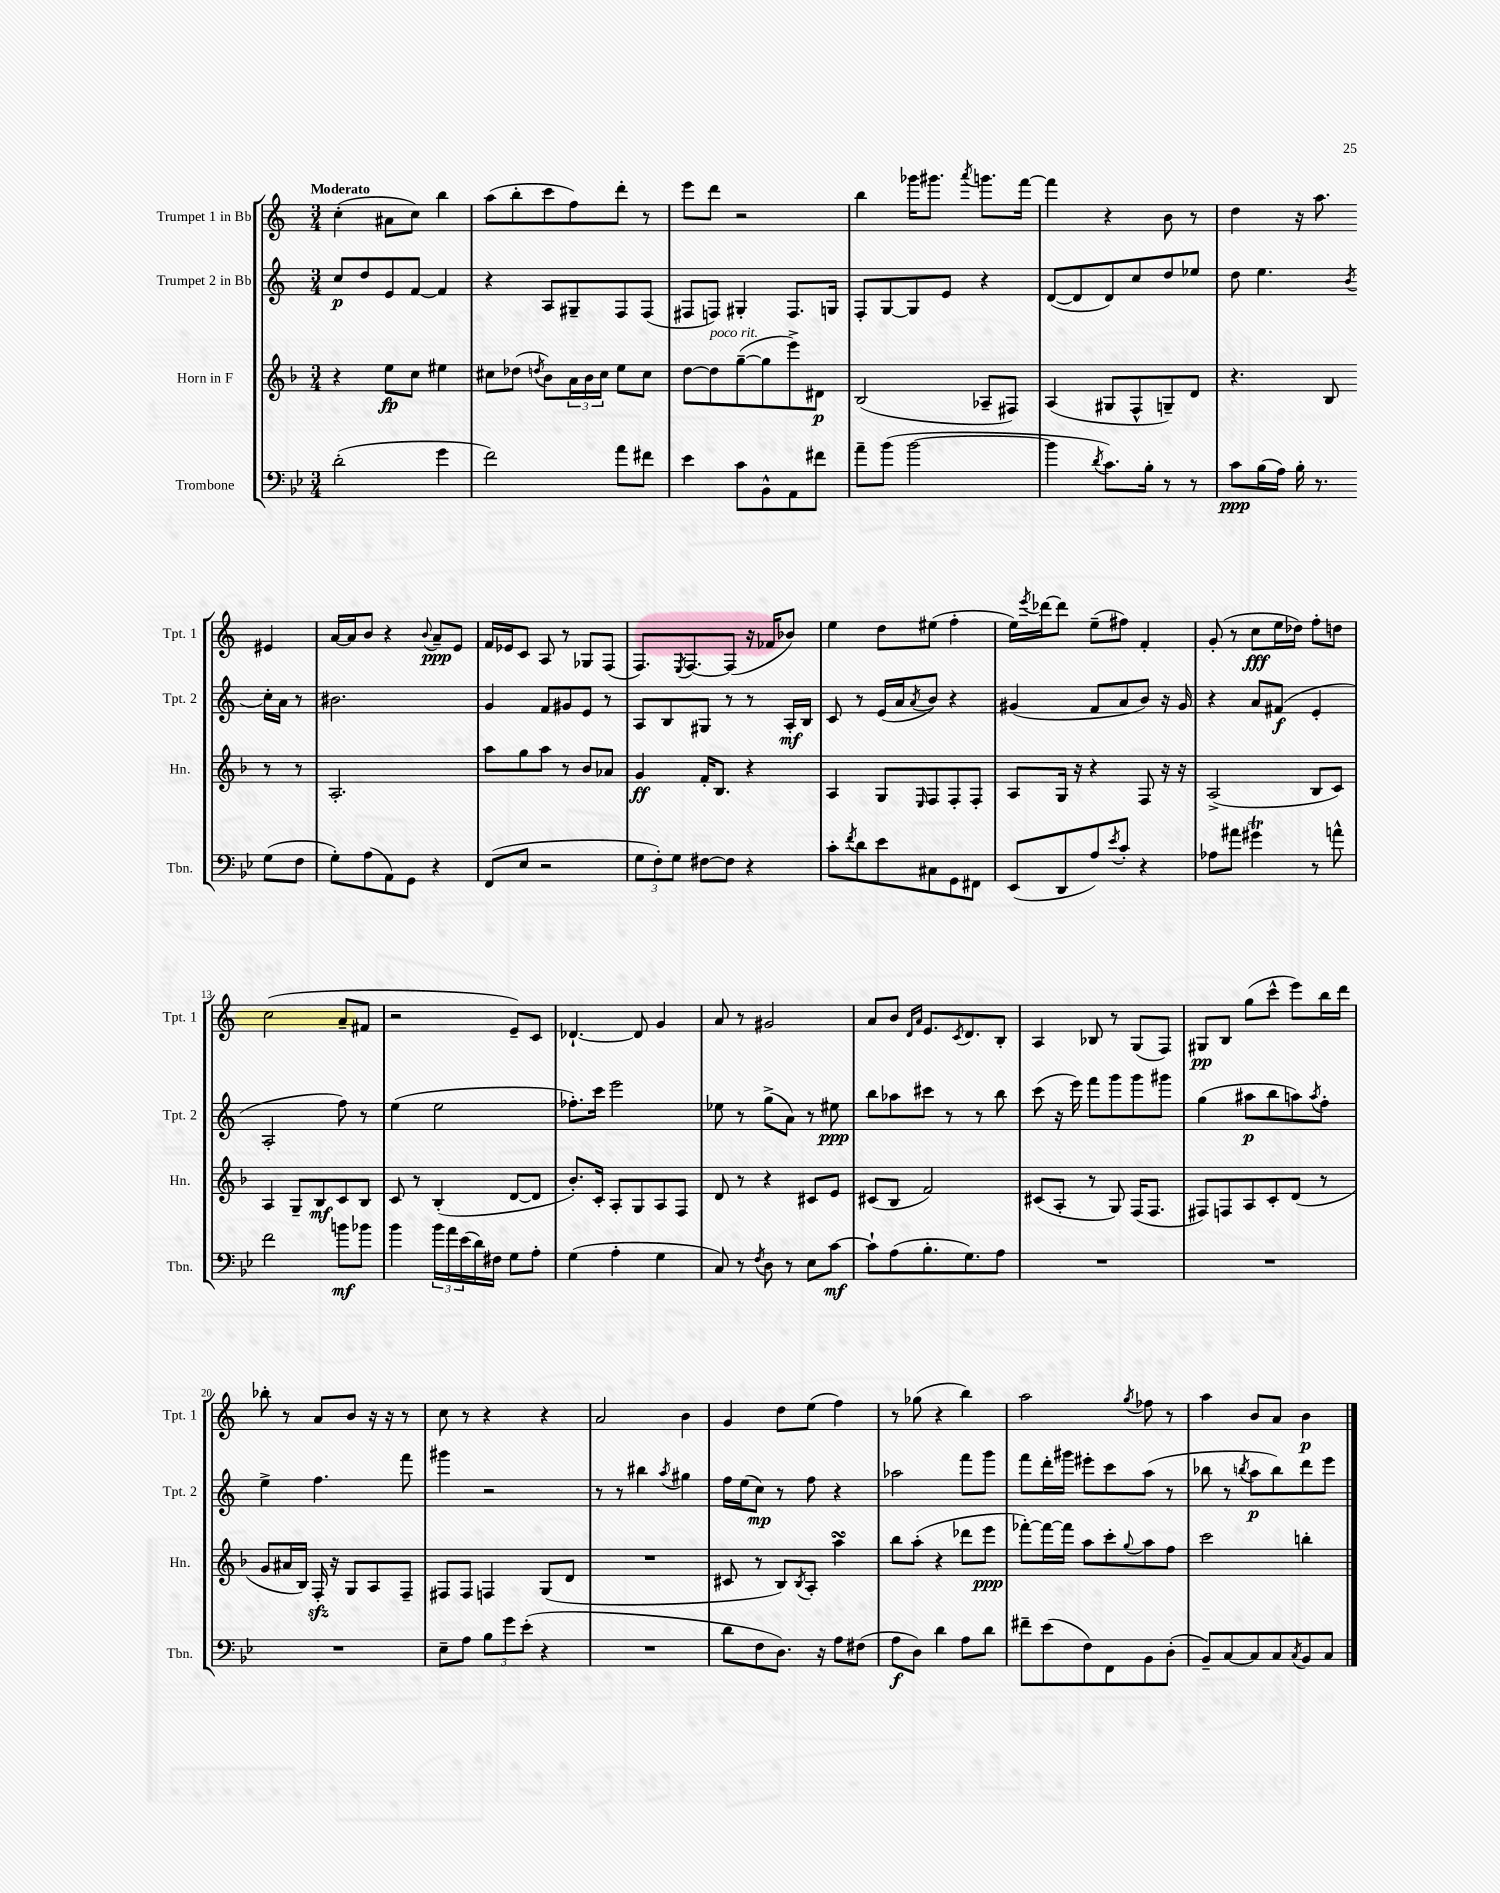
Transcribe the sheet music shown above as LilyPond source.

<<
\new StaffGroup <<
\new Staff = "s0" \with { instrumentName = "Trumpet 1 in Bb" shortInstrumentName = "Tpt. 1" } {
    \clef treble \key c \major \numericTimeSignature \time 3/4 \tempo "Moderato"
    c''4-.( ais'8 c''8) b''4 |
    a''8( b''8-. c'''8 f''8) d'''8-. r8 |
    e'''8 d'''8 r2 |
    b''4 ges'''16 gis'''8. \acciaccatura { a'''8 } g'''8. f'''16~ |
    f'''4 r4 b'8 r8 |
    d''4 r16 a''8. eis'4 |
    a'16~ a'16 b'8 r4 \appoggiatura { b'8 } a'8--\ppp e'8 |
    f'16 ees'16 c'8 a8 r8 ges8 f8( |
    f8.) \acciaccatura { e8 } f8.~ f8( r16 fes'16 bes'8) |
    e''4 d''8 eis''8( f''4-. |
    e''16) \acciaccatura { e'''8 } des'''16~ des'''8 e''8--( fis''8) f'4-. |
    g'8-.( r8 c''8\fff e''16 des''16) f''8-. d''8 |
    c''2( a'8-- fis'8 |
    r2 e'8--) c'8 |
    des'4.~-! des'8 g'4 |
    a'8 r8 gis'2 |
    a'8 b'8 \grace { d'16 a'16 } e'8. \acciaccatura { c'8 } d'8. b8-. |
    a4 bes8 r8 g8( f8) |
    gis8\pp b8 g''8( c'''8-^ e'''8) b''16 d'''16 |
    bes''8-. r8 a'8 b'8 r16 r16 r8 |
    c''8 r8 r4 r4 |
    a'2 b'4 |
    g'4 d''8 e''8( f''4) |
    r8 ges''8( r4 b''4) |
    a''2 \acciaccatura { g''8 } fes''8 r8 |
    a''4 b'8 a'8 b'4\p \bar "|." |
}
\new Staff = "s1" \with { instrumentName = "Trumpet 2 in Bb" shortInstrumentName = "Tpt. 2" } {
    \clef treble \key c \major \numericTimeSignature \time 3/4
    c''8\p d''8 e'8 f'8~ f'4 |
    r4 a8 gis8-- f8 f8( |
    fis8 f8) gis4-. f8. g16 |
    f8-. g8~ g8 e'8 r4 |
    d'8~( d'8 d'8) c''8 d''8 ees''8 |
    d''8 e''4. \acciaccatura { b'8 } c''16-. a'16 r8 |
    bis'2. |
    g'4 f'8 gis'8 e'8 r8 |
    a8 b8 gis8 r8 r8 a16-.\mf b16 |
    c'8 r8 e'16( a'16 \acciaccatura { a'8 } b'8) r4 |
    gis'4( f'8 a'8 b'8) r16 gis'16 |
    r4 a'8 fis'8\f( e'4-. |
    a2-. f''8) r8 |
    e''4( e''2 |
    fes''8.-.) c'''16 e'''2 |
    ees''8 r8 g''8->( a'8) r8 eis''8\ppp |
    b''8 aes''8 cis'''8 r8 r8 b''8 |
    c'''8( r16 e'''16) f'''8 g'''8 g'''8 gis'''8 |
    g''4( ais''8\p b''8 a''8) \acciaccatura { a''8 } f''8-. |
    e''4-> f''4. f'''8 |
    gis'''4 r2 |
    r8 r8 bis''4 \acciaccatura { a''8 } gis''4 |
    f''16 e''16( c''8\mp) r8 f''8 r4 |
    aes''2 f'''8 g'''8 |
    f'''8 d'''16-. gis'''16 eis'''8-. c'''8 a''8( r8 |
    bes''8 r8 \acciaccatura { b''8 } a''8\p b''8) d'''8 e'''8 \bar "|." |
}
\new Staff = "s2" \with { instrumentName = "Horn in F" shortInstrumentName = "Hn." } {
    \clef treble \key f \major \numericTimeSignature \time 3/4
    r4 e''8\fp c''8 eis''4 |
    cis''8 des''8( \acciaccatura { d''8 } bes'8) \tuplet 3/2 { a'16 bes'16 cis''16 } e''8 cis''8 |
    d''8~ d''8^\markup { \italic "poco rit." } g''8~--( g''8 e'''8->) dis'8\p |
    bes2( aes8-- fis8) |
    a4( gis8 f8-^ g8--) d'8 |
    r4. bes8 r8 r8 |
    a2.-. |
    a''8 g''8 a''8 r8 bes'8 aes'8 |
    g'4\ff f'16-. bes8. r4 |
    a4 g8 \grace { e16 } f8 f8-. f8-. |
    a8 g16 r16 r4 f8 r16 r16 |
    a2->( bes8 c'8) |
    a4 g8-- bes8\mf c'8 bes8 |
    c'8 r8 bes4-.( d'8~ d'8 |
    bes'8.-.) c'16-. a8-. g8 a8 f8 |
    d'8 r8 r4 cis'8 e'8 |
    cis'8( bes8 f'2) |
    cis'8( a8-. r8 g8) f16( f8. |
    fis8) f8 a8 c'8-. d'8( r8 |
    g'8 ais'16 bes16) f16-.\sfz r16 g8 a8 f8-- |
    fis8 fis8 f4 g8( d'8 |
    R2. |
    cis'8 r8 bes8) \acciaccatura { bes8 } a8-. a''4\turn |
    bes''8 a''8-.( r4 des'''8 e'''8\ppp |
    fes'''8~-.) fes'''16~ fes'''16 a''8 c'''8-. \appoggiatura { g''8 } a''8 f''8 |
    c'''2 b''4-. \bar "|." |
}
\new Staff = "s3" \with { instrumentName = "Trombone" shortInstrumentName = "Tbn." } {
    \clef bass \key bes \major \numericTimeSignature \time 3/4
    d'2-.( g'4 |
    f'2) a'8 fis'8 |
    ees'4 c'8 bes,8-^ a,8 fis'8 |
    a'8-- bes'8( bes'2~ |
    bes'4 \acciaccatura { d'8 } c'8.) bes16-. r8 r8 |
    c'8\ppp bes16( a16) bes16-. r8. g8( f8 |
    g8-.) a8( a,8) g,8 r4 |
    f,8( ees8 r2 |
    \tuplet 3/2 { g8 f8-.) g8 } fis8~ fis8 r4 |
    c'8-. \acciaccatura { f'8 } d'8 ees'8 cis8 g,8 fis,8 |
    ees,8( d,8 a8) \acciaccatura { ees'8 } c'8-. r4 |
    aes8 ais'8 gis'4\trill r8 a'8-^ |
    f'2 b'8\mf bes'8 |
    bes'4 \tuplet 3/2 { bes'16 a'16 ees'16( } d'16) fis16 g8 a8-. |
    g4( a4-. g4 |
    c8) r8 \acciaccatura { f8 } d8 r8 ees8 c'8~\mf |
    c'8-! a8( bes8.-. g8.) a8 |
    R2. |
    R2. |
    R2. |
    ees8-- a8 \tuplet 3/2 { bes8 g'8 ees'8-.( } r4 |
    R2. |
    d'8 f8 d8.) r16 a8 fis8( |
    a8\f d8) d'4 a8 d'8 |
    fis'8-- ees'8( f8) f,8 bes,8 d8-.( |
    bes,8--) c8~ c8 c8 \acciaccatura { c8 } bes,8 c8 \bar "|." |
}
>>
>>
